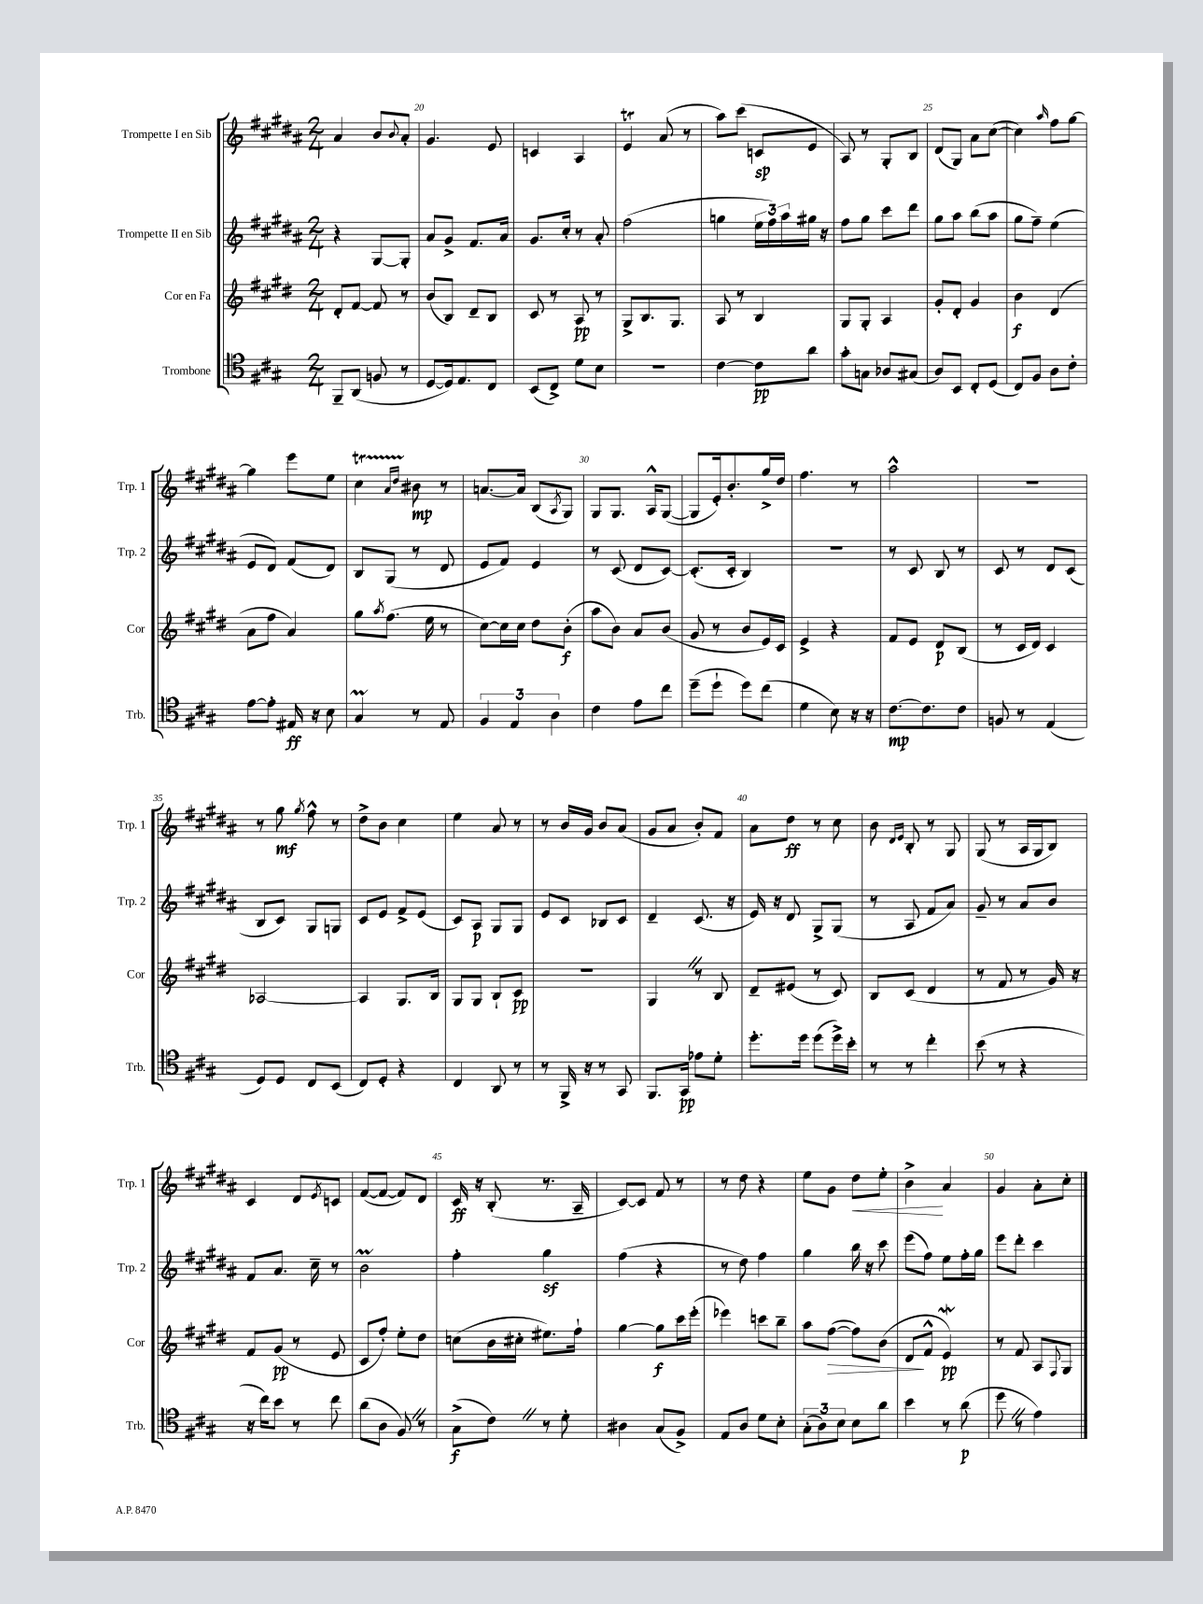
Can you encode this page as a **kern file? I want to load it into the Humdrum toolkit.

**kern	**dynam	**kern	**dynam	**kern	**dynam	**kern	**dynam
*part4	*part4	*part3	*part3	*part2	*part2	*part1	*part1
*staff4	*staff4	*staff3	*staff3	*staff2	*staff2	*staff1	*staff1
*I"Trombone	*	*I"Cor en Fa	*	*I"Trompette II en Sib	*	*I"Trompette I en Sib	*
*I'Trb.	*	*I'Cor	*	*I'Trp. 2	*	*I'Trp. 1	*
*clefC4	*	*clefG2	*	*clefG2	*	*clefG2	*
*k[f#c#g#]	*	*k[f#c#g#d#]	*	*k[f#c#g#d#a#]	*	*k[f#c#g#d#a#]	*
*M2/4	*	*M2/4	*	*M2/4	*	*M2/4	*
=19	=19	=19	=19	=19	=19	=19	=19
8FF#~/L	.	8d#'/L	.	4r	.	4a#/	.
(8AA/J	.	[8f#/J	.	.	.	.	.
8Fn/	.	8f#/]	.	[8G#/L	.	8b/L	.
.	.	.	.	.	.	8qqb/	.
8r	.	8r	.	8G#'/J]	.	8a#'/J	.
=20	=20	=20	=20	=20	=20	=20	=20
[8D/L	.	(8b/L	.	8a#/L	.	4.g#/	.
16D/k])	.	8B/J)	.	8g#^/J	.	.	.
8.E/	.	.	.	.	.	.	.
.	.	8d#~/L	.	8.f#/L	.	.	.
8C#/J	.	8B/J	.	.	.	8e/	.
.	.	.	.	16a#/Jk	.	.	.
=21	=21	=21	=21	=21	=21	=21	=21
(8BB/L	.	8c#/	.	8.g#/L	.	4cn/	.
8C#^/J)	.	8r	.	.	.	.	.
.	.	.	.	16cc#'/Jk	.	.	.
8d\L	.	8A/	pp	8r	.	4A#/	.
8B\J	.	8r	.	8a#'/	.	.	.
=22	=22	=22	=22	=22	=22	=22	=22
2r	.	8G#^/L	.	(2ff#\	.	4eT/	.
.	.	8.B/	.	.	.	.	.
.	.	.	.	.	.	(8a#/	.
.	.	8.G#/J	.	.	.	.	.
.	.	.	.	.	.	8r	.
=23	=23	=23	=23	=23	=23	=23	=23
[4c#\	.	8A/	.	4ggn\	.	8aa#\L)	.
.	.	8r	.	.	.	(8ccc#\J	.
8c#\L]	pp	4B/	.	24ee\LL	.	8cn/L	sp
.	.	.	.	24ff#\)	.	.	.
.	.	.	.	24aa#\	.	.	.
8a\J	.	.	.	16gg#X\JJ	.	8e/J	.
.	.	.	.	16r	.	.	.
=24	=24	=24	=24	=24	=24	=24	=24
8g#'\L	.	8G#/L	.	8ff#\L	.	8A#/)	.
8Gn\J	.	8G#'/J	.	8gg#\J	.	8r	.
8A-X/L	.	4A/	.	8ccc#\L	.	8G#'/L	.
(8G#X/J	.	.	.	8ddd#\J	.	8B/J	.
=25	=25	=25	=25	=25	=25	=25	=25
8A/L)	.	8g#'/L	.	8gg#\L	.	(8d#/L	.
8BB/J	.	8d#'/J	.	8aa#\J	.	8G#/J)	.
8C#'/L	.	4g#/	.	(8bb\L	.	8a#\L	.
(8D/J	.	.	.	8aa#\J	.	([8cc#\J	.
=26	=26	=26	=26	=26	=26	=26	=26
8C#/L)	.	4b\	f	8gg#\L	.	4cc#\])	.
8F#/J	.	.	.	8ff#~\J)	.	.	.
.	.	.	.	.	.	16qqaa#/	.
8A\L	.	(4d#/	.	(4ee\	.	8ff#\L	.
8c#'\J	.	.	.	.	.	[8gg#\J	.
!!LO:LB:g=z
=27	=27	=27	=27	=27	=27	=27	=27
[8e\L	.	8a\L	.	8e/L	.	4gg#\]	.
8e'\J]	.	8ff#\J	.	8d#/J)	.	.	.
16E#X/	ff	4a/)	.	(8f#/L	.	8eee\L	.
16r	.	.	.	.	.	.	.
8B\	.	.	.	8d#/J)	.	8ee\J	.
=28	=28	=28	=28	=28	=28	=28	=28
4G#m/	.	8gg#\L	.	8B/L	.	4cc#T\	.
.	.	8qaa/	.	.	.	.	.
.	.	(8.ff#\J	.	(8G#/J	.	.	.
.	.	.	.	.	.	16qqa#/LL	.
.	.	.	.	.	.	16qqdd#/JJ	.
8r	.	.	.	8r	.	8b#X\	mp
.	.	16ee\	.	.	.	.	.
8E/	.	8r	.	8d#/	.	8r	.
=29	=29	=29	=29	=29	=29	=29	=29
6F#/	.	[8cc#\L)	.	8e/L	.	[8.an/L	.
.	.	16cc#\L]	.	8f#/J)	.	.	.
6E/	.	.	.	.	.	.	.
.	.	16cc#\JJ	.	.	.	16a/Jk]	.
.	.	8dd#\L	.	4e/	.	(8B/L	.
6A\	.	.	.	.	.	.	.
.	.	.	.	.	.	8qA#/	.
.	.	(8b'\J	f	.	.	8G#/J)	.
=30	=30	=30	=30	=30	=30	=30	=30
4c#\	.	8aa\L	.	8r	.	8G#/L	.
.	.	8b\J)	.	(8c#/	.	8.G#/J	.
8e\L	.	8a/L	.	8d#/L	.	.	.
.	.	.	.	.	.	16A#^^/KL	.
8cc#\J	.	(8b/J	.	[8c#/J)	.	([8G#/J	.
=31	=31	=31	=31	=31	=31	=31	=31
(8dd~\L	.	8g#/	.	(8.c#'/L]	.	8G#/L]	.
8dd`\J	.	8r	.	.	.	16e'/k)	.
.	.	.	.	16c#'/Jk	.	8.b'/	.
8dd\L)	.	8b/L	.	4B/)	.	.	.
(8cc#\J	.	16e/L)	.	.	.	16gg#^/L	.
.	.	16c#/JJ	.	.	.	16dd#/JJ	.
=32	=32	=32	=32	=32	=32	=32	=32
4d\	.	4e^/	.	2r	.	4.ff#\	.
8B\)	.	4r	.	.	.	.	.
16r	.	.	.	.	.	8r	.
16r	.	.	.	.	.	.	.
=33	=33	=33	=33	=33	=33	=33	=33
[8.c#\L	mp	8f#/L	.	8r	.	2aa#^^\	.
.	.	8e/J	.	8c#/	.	.	.
8.c#\]	.	.	.	.	.	.	.
.	.	8d#/L	p	8B/	.	.	.
8c#\J	.	(8B/J	.	8r	.	.	.
=34	=34	=34	=34	=34	=34	=34	=34
8Fn/	.	8r	.	8c#/	.	2r	.
8r	.	16c#/LL	.	8r	.	.	.
.	.	16d#/JJ)	.	.	.	.	.
(4E/	.	4c#/	.	8d#/L	.	.	.
.	.	.	.	(8c#/J	.	.	.
!!LO:LB:g=z
=35	=35	=35	=35	=35	=35	=35	=35
8D/L)	.	[2A-X/	.	8B/L	.	8r	.
8D/J	.	.	.	8c#/J)	.	8gg#\	mf
.	.	.	.	.	.	8qgg#/	.
8C#/L	.	.	.	8G#/L	.	8ff#^^\	.
(8BB/J	.	.	.	8Gn/J	.	8r	.
=36	=36	=36	=36	=36	=36	=36	=36
8C#/L)	.	4A-/]	.	8c#/L	.	8dd#^\L	.
8D'/J	.	.	.	8e/J	.	8b\J	.
4r	.	8.G#/L	.	8f#^/L	.	4cc#\	.
.	.	.	.	(8e/J	.	.	.
.	.	16B/Jk	.	.	.	.	.
=37	=37	=37	=37	=37	=37	=37	=37
4C#/	.	8G#/L	.	8c#/L)	.	4ee\	.
.	.	8G#/J	.	8A#/J	p	.	.
8AA/	.	8B`/L	.	8G#/L	.	8a#/	.
8r	.	8c#/J	pp	8G#/J	.	8r	.
=38	=38	=38	=38	=38	=38	=38	=38
8r	.	2r	.	8e/L	.	8r	.
16FF#^/	.	.	.	8c#/J	.	16b/LL	.
16r	.	.	.	.	.	16g#/JJ	.
8r	.	.	.	8B-X/L	.	8b/L	.
8GG#/	.	.	.	8c#/J	.	(8a#/J	.
=39	=39	=39	=39	=39	=39	=39	=39
8.FF#/L	.	4G#Z/	.	4d#~/	.	8g#/L	.
.	.	.	.	.	.	8a#/J	.
16GG#/Jk	pp	.	.	.	.	.	.
8e-X\L	.	8r	.	(8.c#/	.	8b'/L)	.
8d'\J	.	8B/	.	.	.	8f#/J	.
.	.	.	.	16r	.	.	.
=40	=40	=40	=40	=40	=40	=40	=40
8.dd'\L	.	8d#~/L	.	16e/)	.	8a#\L	.
.	.	.	.	16r	.	.	.
.	.	(8e#X/J	.	8d#/	.	8dd#\J	ff
16dd\Jk	.	.	.	.	.	.	.
(8dd\L	.	8r	.	8G#^/L	.	8r	.
16dd^\L)	.	8c#/)	.	(8G#/J	.	8cc#\	.
16b'\JJ	.	.	.	.	.	.	.
=41	=41	=41	=41	=41	=41	=41	=41
8r	.	8B/L	.	8r	.	8b\	.
.	.	.	.	.	.	16qqd#/LL	.
.	.	.	.	.	.	16qqe/JJ	.
8r	.	(8c#/J	.	8A#/	.	8B'/	.
4cc#'\	.	4d#/	.	8f#/L	.	8r	.
.	.	.	.	8a#/J)	.	8G#/	.
=42	=42	=42	=42	=42	=42	=42	=42
(8b\	.	8r	.	8g#~/	.	(8G#/	.
8r	.	8f#/	.	8r	.	8r	.
4r	.	8r	.	8a#/L	.	16A#/LL	.
.	.	.	.	.	.	16G#/J	.
.	.	16g#/)	.	8b/J	.	8B/J)	.
.	.	16r	.	.	.	.	.
!!LO:LB:g=z
=43	=43	=43	=43	=43	=43	=43	=43
16r	.	8f#/L	.	8f#/L	.	4c#/	.
16cc#\KL)	.	.	.	.	.	.	.
8b\J	.	(8g#/J	pp	8.a#/J	.	.	.
8r	.	8r	.	.	.	8d#/L	.
.	.	.	.	16cc#~\	.	.	.
.	.	.	.	.	.	8qe/	.
8cc#\	.	8e/	.	8r	.	8cn/J	.
=44	=44	=44	=44	=44	=44	=44	=44
(8a\L	.	8c#/L	.	2bM\	.	([8f#/L	.
8A\J	.	8ff#'/J)	.	.	.	8f#/J_	.
8F#Z/)	.	8ee'\L	.	.	.	8f#/L])	.
8r	.	8dd#\J	.	.	.	8d#/J	.
=45	=45	=45	=45	=45	=45	=45	=45
(8G#^\L	f	(8ccn\L	.	4ff#'\	.	16c#/	ff
.	.	.	.	.	.	16r	.
8c#Z\J)	.	16b\L	.	.	.	(8B'/	.
.	.	16cc#X'\JJ	.	.	.	.	.
8r	.	8.ee#X\L)	.	4gg#z\	.	8.r	.
8d'\	.	.	.	.	.	.	.
.	.	16ff#`\Jk	.	.	.	16A#~/	.
=46	=46	=46	=46	=46	=46	=46	=46
4A#X\	.	[4gg#\	.	(4ff#\	.	[8c#/L)	.
.	.	.	.	.	.	8c#/J]	.
(8G#/L	.	8gg#\L]	f	4r	.	8f#/	.
8F#^/J)	.	16ccc#\L	.	.	.	8r	.
.	.	(16eee'\JJ	.	.	.	.	.
=47	=47	=47	=47	=47	=47	=47	=47
8E/L	.	4eee-X\)	.	8r	.	8r	.
8A/J	.	.	.	8dd#\)	.	8dd#\	.
8d\L	.	8cccn\L	.	4ff#\	.	4r	.
8B'\J	.	8bb~\J	.	.	.	.	.
=48	=48	=48	=48	=48	=48	=48	=48
(12G#'\L	.	8aa\L	.	4gg#\	.	8ee\L	.
12A\)	.	.	.	.	.	.	.
!	!	!	!LO:HP:b	!	!	!	!
.	.	([8ff#\J	>	.	.	8g#\J	.
12B\J	.	.	.	.	.	.	.
!	!	!	!	!	!	!	!LO:HP:b
8B\L	.	8ff#\L])	.	16bb\	.	8dd#\L	<
.	.	.	.	16r	.	.	.
8a\J	.	(8b\J	.	8ccc#\	.	8ee'\J	.
=49	=49	=49	=49	=49	=49	=49	=49
4b\	.	8d#/L	.	(8eee\L	.	4b^\	.
.	.	8f#^^/J	]	8ff#\J)	.	.	.
8r	.	4ew/)	pp	8ee\L	.	4a#/	[
(8a\	p	.	.	16ff#'\L	.	.	.
.	.	.	.	16gg#\JJ	.	.	.
=50	=50	=50	=50	=50	=50	=50	=50
8ddZ\	.	8r	.	8eee\L	.	4g#/	.
8r	.	8f#/	.	8ddd#'\J	.	.	.
4e\)	.	8A/L	.	4ccc#\	.	8a#'\L	.
.	.	8qqF#/	.	.	.	.	.
.	.	8G#/J	.	.	.	8cc#'\J	.
==	==	==	==	==	==	==	==
*-	*-	*-	*-	*-	*-	*-	*-
